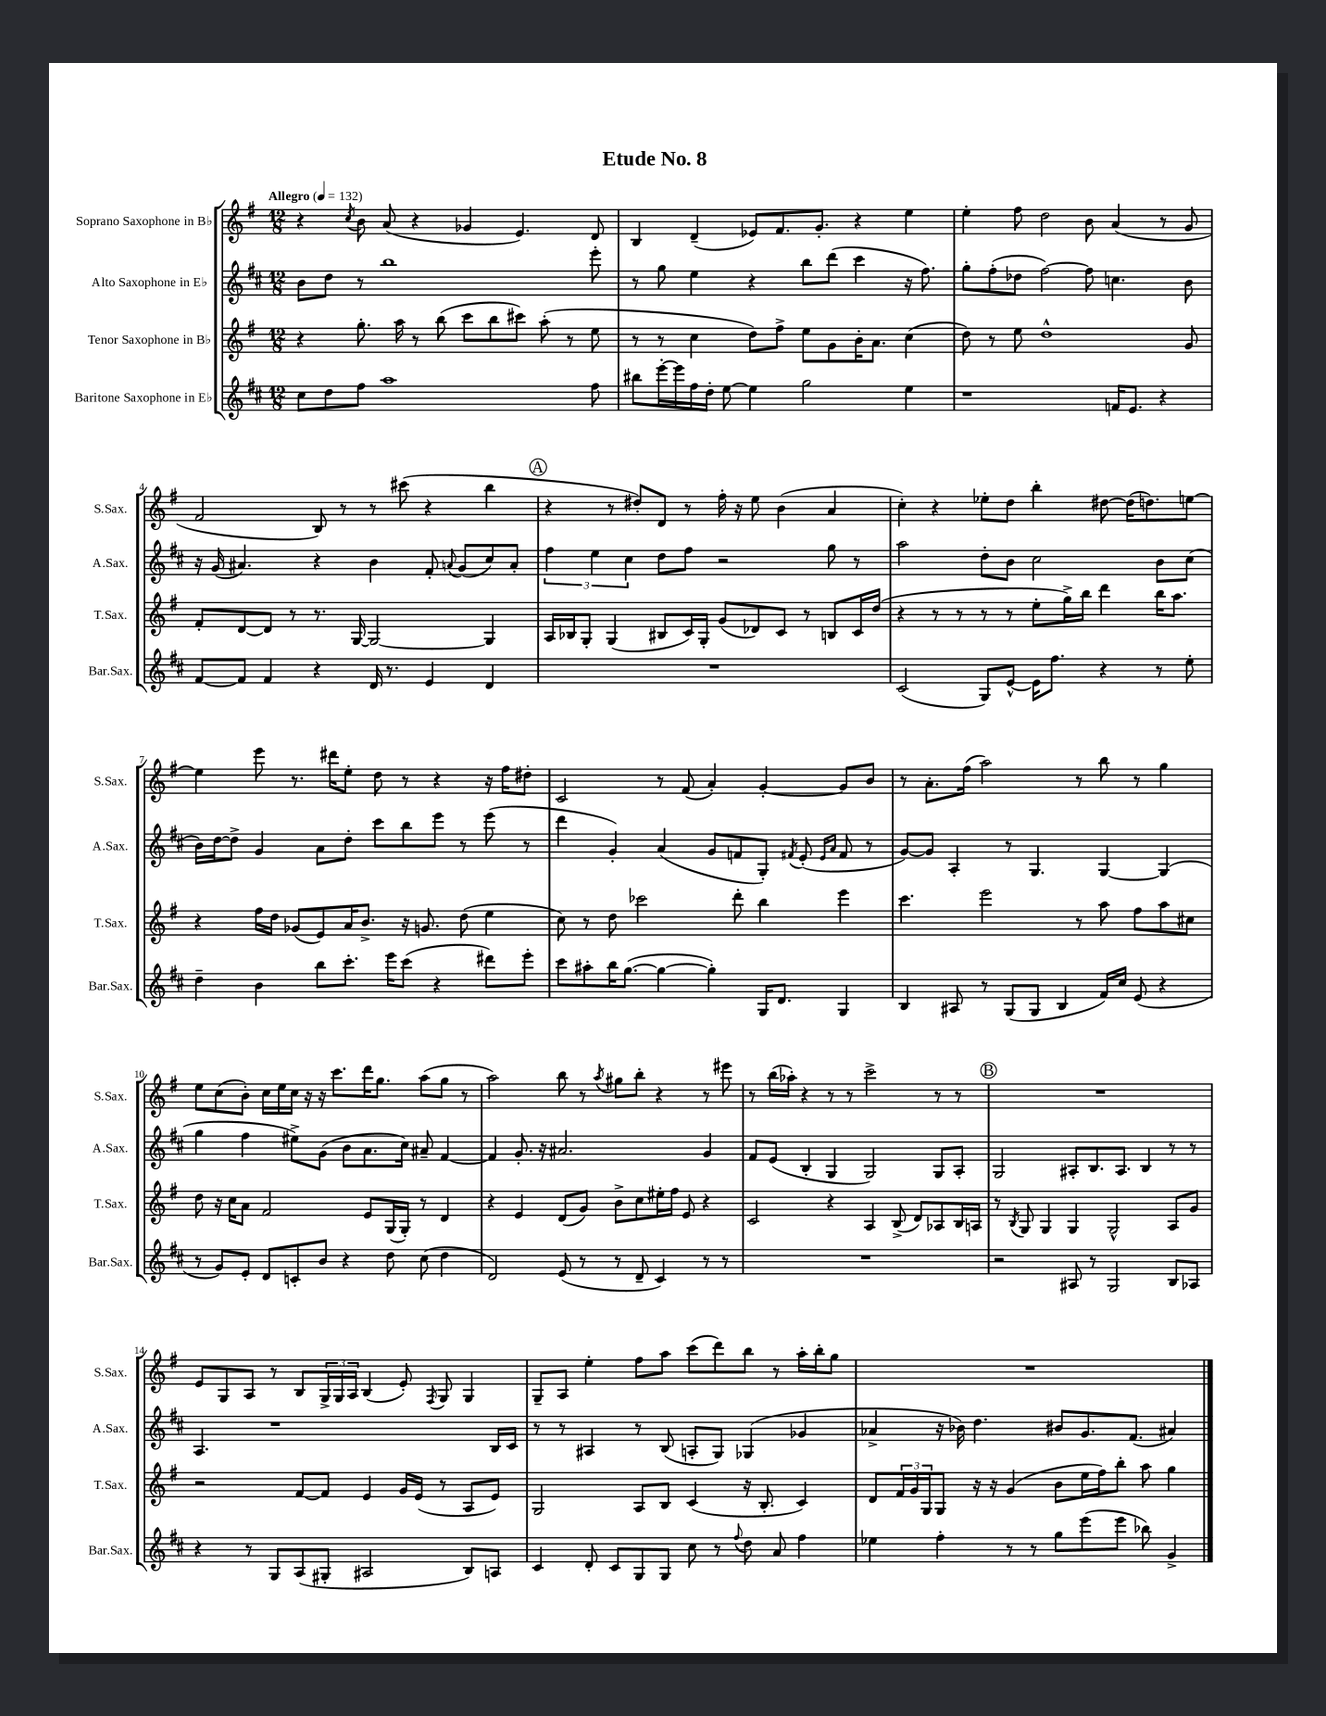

**kern	**kern	**kern	**kern
*part4	*part3	*part2	*part1
*staff4	*staff3	*staff2	*staff1
*I"Baritone Saxophone in E♭	*I"Tenor Saxophone in B♭	*I"Alto Saxophone in E♭	*I"Soprano Saxophone in B♭
*I'Bar.Sax.	*I'T.Sax.	*I'A.Sax.	*I'S.Sax.
*clefG2	*clefG2	*clefG2	*clefG2
*k[f#c#]	*k[f#]	*k[f#c#]	*k[f#]
*M12/8	*M12/8	*M12/8	*M12/8
*MM132	*MM132	*MM132	*MM132
=1	=1	=1	=1
!	!	!	!LO:TX:a:B:t=Allegro
8cc#\L	4r	8b\L	4r
8dd\	.	8dd\J	.
.	.	.	8qcc/
8ff#\J	8.gg'\	8r	8b\
1aa	.	1bb	(8a/
.	16aa\	.	.
.	8r	.	4r
.	(8bb\	.	.
.	8ccc\L	.	4g-X/
.	8bb\	.	.
.	8ccc#X\J)	.	4.e/)
.	(8aa'\	.	.
.	8r	.	.
8ff#\	8ee\	8eee'\	8d/
=2	=2	=2	=2
8bb#X\L	8r	8r	4B/
[16eee'\L	8r	8gg\	.
16eee\]	.	.	.
16ff#\	4cc\	4ee\	(4d~/
16dd'\JJ	.	.	.
[8ee\	.	.	.
4ee\]	8dd\L)	4r	8e-X/L)
.	8ff#^\J	.	8.f#/
2gg\	8ee\L	8bb\L	.
.	.	.	8.g'/J
.	8g\	(8ddd\J	.
.	16b'\K	4ccc#\	4r
.	8.a\J	.	.
4ee\	(4cc\	16r	4ee\
.	.	8.ff#\)	.
=3	=3	=3	=3
1r	8dd\)	8gg'\L	4ee'\
.	8r	(8ff#'\	.
.	8ee\	8dd-X\J	8ff#\
.	1dd^^	[2ff#\)	2dd\
.	.	8ff#\]	8b\
16fn/KL	.	4.ccn\	(4a/
8.e/J	.	.	.
4r	.	.	8r
.	8g/	8b\	8g/
!!LO:LB:g=z
=4	=4	=4	=4
[8f#/L	8f#'/L	16r	2f#/
.	.	(16g/	.
8f#/J]	[8d/	4.a#X/)	.
4f#/	8d/J]	.	.
.	8r	.	.
4r	8.r	4r	8B/)
.	.	.	8r
.	[16G/	.	.
16d/	2G/_	4b\	8r
8.r	.	.	.
.	.	.	(8ccc#X\
4e/	.	8f#'/	4r
.	.	8qqan/	.
.	.	(8g/L	.
4d/	4G/]	8cc#/)	4bb\
.	.	8a'/J	.
!!LO:REH:place=s1:t=A
=5	=5	=5	=5
1.r	16A/LL	6ff#\	4r
.	16B-X/J	.	.
.	8G'/J	.	.
.	.	6ee\	.
.	(4G/	.	8r
.	.	6cc#\	.
.	.	.	8dd#X'/L)
.	8B#X/L	8dd\L	8d/J
.	16c/L)	8ff#\J	8r
.	16G'/JJ	.	.
.	(8g/L	2r	16ff#'\
.	.	.	16r
.	8d-X/)	.	8ee\
.	8c/J	.	(4b\
.	8r	.	.
.	8Bn/L	8gg\	4a/
.	16c/L	8r	.
.	(16dd/JJ	.	.
=6	=6	=6	=6
(2c#/	4r	2aa\	4cc'\)
.	8r	.	4r
.	8r	.	.
8G/L)	8r	8dd'\L	8ee-X'\L
[8e^^/J	8r	8b\J	8dd\J
16e\KL]	8ee'\L	2cc#\	4bb'\
8.ff#\J	.	.	.
.	16gg^\L)	.	.
.	16bb\JJ	.	.
4r	4ddd\	.	[8dd#X\
.	.	.	(16dd#\KL]
.	.	.	8.ddn\)
8r	16bb\KL	8b\L	.
.	8.aa\J	.	.
8ee'\	.	(8cc#\J	[8een\J
!!LO:LB:g=z
=7	=7	=7	=7
4dd~\	4r	16b\LL)	4ee\]
.	.	[16dd\J	.
.	.	8dd^\J]	.
4b\	16ff#\LL	4g/	8eee\
.	16dd\JJ	.	.
.	(8g-X/L	.	8.r
8bb\L	8e/)	8a\L	.
.	.	.	16ddd#X\KL
8.ccc#'\J	16a/K	8dd'\J	8ee'\J
.	8.b^/J	.	.
.	.	8ccc#\L	8dd\
16eee\KL	.	.	.
(8ccc#\J	16r	8bb\	8r
.	8.gn/	.	.
4r	.	8eee\J	4r
.	(8dd\	8r	.
8ddd#X\L)	4ee\	(8eee\	16r
.	.	.	16ff#\KL
8eee'\J	.	8r	8dd#X'\J
=8	=8	=8	=8
8ccc#\L	8cc\)	4ddd\	2c/
8aa#X'\	8r	.	.
16bb\K	8dd\	4g'/)	.
([8.gg\J	.	.	.
.	2ccc-X\	.	.
4gg\_	.	(4a/	8r
.	.	.	(8f#/
4gg'\])	.	8g/L	4a'/)
.	8ddd'\	8fn/	.
16G/KL	4bb\	8G'/J)	[4g'/
8.d/J	.	.	.
.	.	8qf#X/	.
.	.	(8e'/	.
.	.	16qqe/LL	.
.	.	16qqa/JJ	.
4G/	4eee\	8f#/	8g/L]
.	.	8r	8b/J
=9	=9	=9	=9
4B/	4.ccc\	[8g/L)	8r
.	.	8g/J]	8.a'\L
8A#X/	.	4A'/	.
.	.	.	(16ff#\Jk
8r	2eee\	.	2aa\)
(8G/L	.	8r	.
8G/J	.	4.G/	.
4B/	.	.	.
.	8r	.	8r
16f#/LL)	8aa\	[4G/	8bb\
16cc#/JJ	.	.	.
(8e/	8ff#\L	.	8r
4r	8aa\	(4G/]	4gg\
.	8cc#X\J	.	.
!!LO:LB:g=z
=10	=10	=10	=10
8r	8dd\	4gg\	8ee\L
8g/L)	16r	.	(8cc\
.	16cc\KL	.	.
8e'/J	8a\J	4ff#\	8b'\J)
8d/L	2f#/	.	16cc\LL
.	.	.	16ee\
8cn'/	.	8ee#X^\L)	16cc\JJ
.	.	.	16r
8b/J	.	(8g\J	16r
.	.	.	8.ccc\L
4r	.	8b\L	.
.	8e/L	8.a\	16ddd\K
.	.	.	8.gg\J
8dd\	(16G/L	.	.
.	16G'/JJ)	16cc#\Jk)	.
(8cc#\	8r	8a#X~/	(8aa\L
4dd\	4d/	[4f#/	8gg\J
.	.	.	8r
=11	=11	=11	=11
2d/)	4r	4f#/]	2aa\)
.	4e/	8.g'/	.
.	.	16r	.
(8e/	(8d/L	2.a#X/	8bb\
8r	8g/J)	.	8r
.	.	.	8qaa/
8r	8b^\L	.	8gg#X\L
8d~/	8cc\	.	8bb'\J
4c#/)	16ee#X'\L	.	4r
.	16ff#\JJ	.	.
.	8e/	.	.
8r	4r	4g/	8r
8r	.	.	8eee#X\
=12	=12	=12	=12
1.r	2c/	8f#/L	8r
.	.	(8e/J	(16bb\LL
.	.	.	16aa-X'\JJ)
.	.	4B'/	4r
.	4r	4G/	8r
.	.	.	8r
.	4A/	2G/)	2ccc^\
.	(8B^/	.	.
.	8d/L)	.	.
.	8A-X/	8G/L	8r
.	16B/L	8A'/J	8r
.	16An/JJ	.	.
!!LO:REH:place=s1:t=B
=13	=13	=13	=13
2r	8r	2G/	1.r
.	8qB/	.	.
.	8G/	.	.
.	4G/	.	.
8A#X/	4G/	8A#X'/L	.
8r	.	8.B/	.
2G/	2G^^/	.	.
.	.	8.A#/J	.
.	.	4B/	.
8B/L	8A/L	8r	.
8A-X/J	8g/J	8r	.
!!LO:LB:g=z
=14	=14	=14	=14
4r	2r	4.A/	8e/L
.	.	.	8G/
8r	.	.	8A/J
8G/L	.	1r	8r
(8A/	[8f#/L	.	8B/L
8G#X'/J	8f#/J]	.	24G^/L
.	.	.	24G/
.	.	.	24A/JJ
2A#X/	4e/	.	(4B/
.	16g/LL	.	8e'/)
.	(16e/JJ	.	.
.	.	.	8qF#/
.	8r	.	8G/
8B/L)	8A/L	.	4G/
8An/J	8e/J)	16B/LL	.
.	.	16c#/JJ	.
=15	=15	=15	=15
4c#/	2G/	8r	8G~/L
.	.	8r	8A/J
8d'/	.	4A#X/	4ee'\
8c#/L	.	.	.
8G/	8A/L	8r	8ff#\L
8G/J	8B/J	(8B/	8aa\J
8cc#\	(4c/	8An'/L	(8ccc\L
8r	.	8G/J)	8ddd\)
8qqff#/	.	.	.
8dd\	16r	(4G-X/	8bb\J
.	8.B'/	.	.
8a/	.	.	8r
4ff#\	4c/)	4g-X/	16aa'\LL
.	.	.	16bb'\J
.	.	.	8gg\J
=16	=16	=16	=16
4ee-X\	8d/L	4a-X^/	1.r
.	24f#/L	.	.
.	24g/	.	.
.	24G/J	.	.
4ff#'\	8G/J	16r	.
.	.	16b-X\)	.
.	16r	4.dd\	.
.	16r	.	.
8r	(4g/	.	.
8r	.	.	.
8gg\L	8b\L	8b#X/L	.
(8eee\	16ee\L	8.g/	.
.	16ff#\J)	.	.
8eee\J	8bb'\J	.	.
.	.	(8.f#/J	.
8bb-X\)	8aa\	.	.
4g^/	4gg\	4a#X/)	.
==	==	==	==
*-	*-	*-	*-
